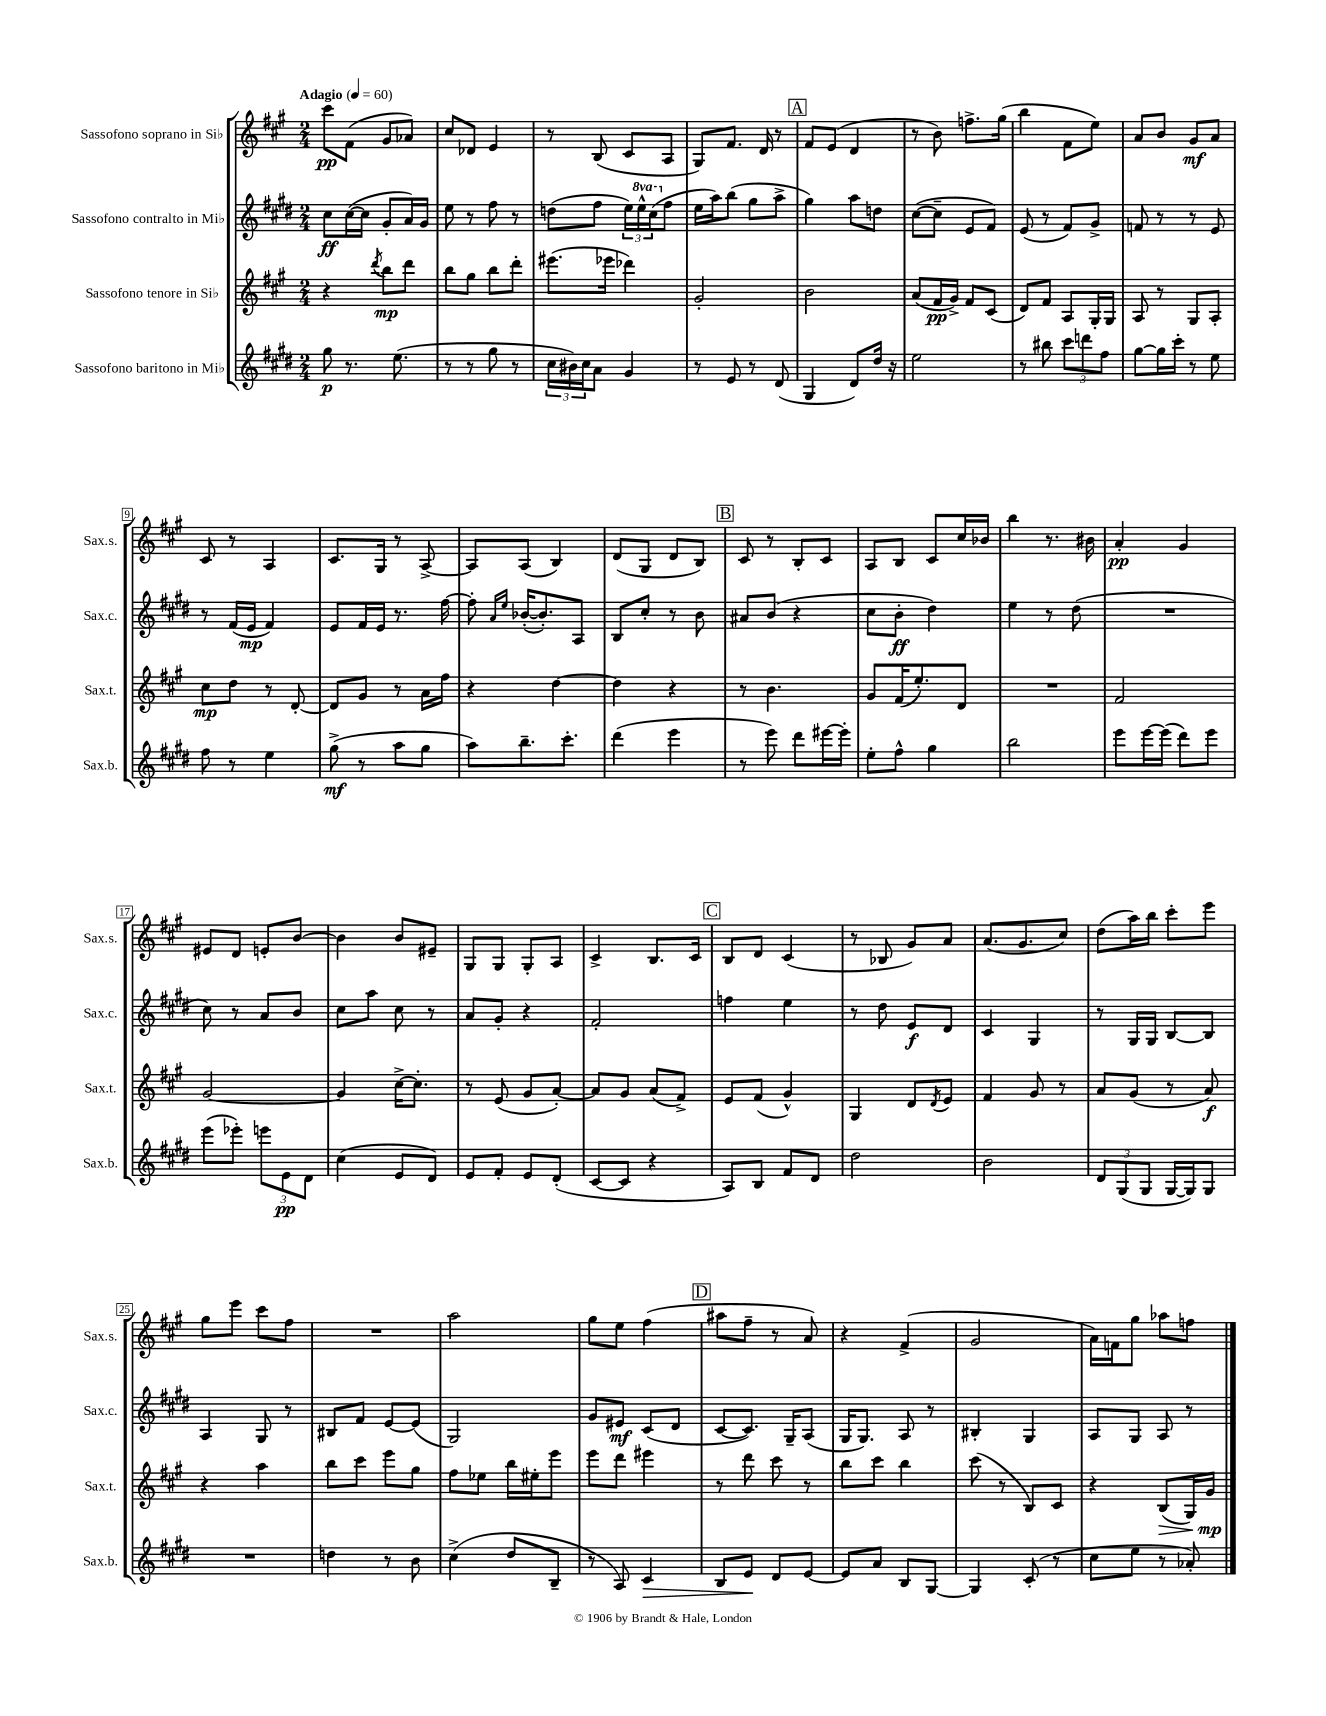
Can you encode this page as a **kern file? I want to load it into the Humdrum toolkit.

**kern	**dynam	**kern	**dynam	**kern	**dynam	**kern	**dynam
*part4	*part4	*part3	*part3	*part2	*part2	*part1	*part1
*staff4	*staff4	*staff3	*staff3	*staff2	*staff2	*staff1	*staff1
*I"Sassofono baritono in Mi♭	*	*I"Sassofono tenore in Si♭	*	*I"Sassofono contralto in Mi♭	*	*I"Sassofono soprano in Si♭	*
*I'Sax.b.	*	*I'Sax.t.	*	*I'Sax.c.	*	*I'Sax.s.	*
*clefG2	*	*clefG2	*	*clefG2	*	*clefG2	*
*k[f#c#g#d#]	*	*k[f#c#g#]	*	*k[f#c#g#d#]	*	*k[f#c#g#]	*
*M2/4	*	*M2/4	*	*M2/4	*	*M2/4	*
*MM60	*	*MM60	*	*MM60	*	*MM60	*
=1	=1	=1	=1	=1	=1	=1	=1
!	!	!	!	!	!	!LO:TX:a:B:t=Adagio	!
8gg#\	p	4r	.	8cc#\L	ff	8ccc#\L	pp
8.r	.	.	.	([16cc#\L	.	(8f#\J	.
.	.	.	.	16cc#\JJ]	.	.	.
.	.	8qddd/	.	.	.	.	.
.	.	8bb\L	mp	8g#'/L	.	8g#/L	.
(8.ee\	.	.	.	.	.	.	.
.	.	8ddd\J	.	16a/L)	.	8a-X/J)	.
.	.	.	.	16g#/JJ	.	.	.
=2	=2	=2	=2	=2	=2	=2	=2
8r	.	8bb\L	.	8ee\	.	8cc#/L	.
8r	.	8gg#\J	.	8r	.	8d-X/J	.
8gg#\	.	8bb\L	.	8ff#\	.	4e/	.
8r	.	8ddd'\J	.	8r	.	.	.
=3	=3	=3	=3	=3	=3	=3	=3
24cc#\LL	.	(8.eee#X\L	.	(8ddn\L	.	8r	.
24b#X\)	.	.	.	.	.	.	.
24cc#\J	.	.	.	.	.	.	.
8a\J	.	.	.	8ff#\J	.	(8B/	.
.	.	16eee-X\Jk	.	.	.	.	.
4g#/	.	4ddd-X\)	.	24ee\LL)	.	8c#/L	.
*	*	*	*	*8va	*	*	*
.	.	.	.	24eee^^\	.	.	.
.	.	.	.	(24ccc#\J	.	.	.
*	*	*	*	*X8va	*	*	*
.	.	.	.	8ff#\J	.	8A/J	.
=4	=4	=4	=4	=4	=4	=4	=4
8r	.	2g#'/	.	16ee\LL	.	8G#/L)	.
.	.	.	.	16aa\J)	.	.	.
8e/	.	.	.	(8bb\J	.	8.f#/J	.
8r	.	.	.	8gg#\L	.	.	.
.	.	.	.	.	.	16d/	.
(8d#/	.	.	.	8aa^\J	.	8r	.
!!LO:REH:place=s1:t=A
=5	=5	=5	=5	=5	=5	=5	=5
4G#/	.	2b\	.	4gg#\)	.	8f#/L	.
.	.	.	.	.	.	(8e/J	.
8d#/L)	.	.	.	8aa\L	.	4d/	.
16dd#/Jk	.	.	.	8ddn\J	.	.	.
16r	.	.	.	.	.	.	.
=6	=6	=6	=6	=6	=6	=6	=6
2ee\	.	(8a/L	.	([8cc#\L	.	8r	.
.	.	16f#/L	pp	8cc#~\J]	.	8b\)	.
.	.	16g#^/JJ)	.	.	.	.	.
.	.	8f#/L	.	8e/L	.	8.ffn^\L	.
.	.	(8c#/J	.	8f#/J)	.	.	.
.	.	.	.	.	.	(16gg#\Jk	.
=7	=7	=7	=7	=7	=7	=7	=7
8r	.	8d/L)	.	(8e/	.	4bb\	.
8bb#X\	.	8f#/J	.	8r	.	.	.
12ccc#\L	.	8A/L	.	8f#/L)	.	8f#\L	.
12dddn\	.	.	.	.	.	.	.
.	.	16G#'/L	.	8g#^/J	.	8ee\J)	.
12ff#\J	.	.	.	.	.	.	.
.	.	16G#/JJ	.	.	.	.	.
=8	=8	=8	=8	=8	=8	=8	=8
[8gg#\L	.	8A/	.	8fn/	.	8a/L	.
16gg#\L]	.	8r	.	8r	.	8b/J	.
16ccc#'\JJ	.	.	.	.	.	.	.
8r	.	8G#/L	.	8r	.	8g#/L	mf
8ee\	.	8A'/J	.	8e/	.	8a/J	.
!!LO:LB:g=z
=9	=9	=9	=9	=9	=9	=9	=9
8ff#\	.	8cc#\L	mp	8r	.	8c#/	.
8r	.	8dd\J	.	(16f#/LL	.	8r	.
.	.	.	.	16e/JJ	mp	.	.
4ee\	.	8r	.	4f#/)	.	4A/	.
.	.	[8d'/	.	.	.	.	.
=10	=10	=10	=10	=10	=10	=10	=10
(8gg#^\	mf	8d/L]	.	8e/L	.	8.c#/L	.
8r	.	8g#/J	.	16f#/L	.	.	.
.	.	.	.	16e/JJ	.	16G#/Jk	.
8aa\L	.	8r	.	8.r	.	8r	.
8gg#\J	.	16a\LL	.	.	.	[8A^/	.
.	.	16ff#\JJ	.	[16ff#\	.	.	.
=11	=11	=11	=11	=11	=11	=11	=11
8aa\L)	.	4r	.	8ff#'\]	.	8A/L]	.
.	.	.	.	16qqa/LL	.	.	.
.	.	.	.	16qqee/JJ	.	.	.
8.bb~\	.	.	.	([16b-X'/KL	.	(8A/J	.
.	.	.	.	8.b-'/])	.	.	.
.	.	[4dd\	.	.	.	4B/)	.
8.ccc#'\J	.	.	.	.	.	.	.
.	.	.	.	8A/J	.	.	.
=12	=12	=12	=12	=12	=12	=12	=12
(4ddd#\	.	4dd\]	.	8B/L	.	(8d/L	.
.	.	.	.	8cc#'/J	.	8G#/J	.
4eee\	.	4r	.	8r	.	8d/L	.
.	.	.	.	8b\	.	8B/J)	.
!!LO:REH:place=s1:t=B
=13	=13	=13	=13	=13	=13	=13	=13
8r	.	8r	.	8a#X/L	.	8c#/	.
8eee\)	.	4.b\	.	(8b/J	.	8r	.
8ddd#\L	.	.	.	4r	.	8B'/L	.
[16eee#X\L	.	.	.	.	.	8c#/J	.
16eee#'\JJ]	.	.	.	.	.	.	.
=14	=14	=14	=14	=14	=14	=14	=14
8ee'\L	.	8g#/L	.	8cc#\L	.	8A/L	.
8ff#^^\J	.	(16f#/K	.	8b'\J	ff	8B/J	.
.	.	8.ee'/)	.	.	.	.	.
4gg#\	.	.	.	4dd#\)	.	8c#/L	.
.	.	8d/J	.	.	.	16cc#/L	.
.	.	.	.	.	.	16b-X/JJ	.
=15	=15	=15	=15	=15	=15	=15	=15
2bb\	.	2r	.	4ee\	.	4bb\	.
.	.	.	.	8r	.	8.r	.
.	.	.	.	(8dd#\	.	.	.
.	.	.	.	.	.	16b#X\	.
=16	=16	=16	=16	=16	=16	=16	=16
8eee\L	.	2f#/	.	2r	.	4a'/	pp
[16eee\L	.	.	.	.	.	.	.
(16eee\JJ]	.	.	.	.	.	.	.
8ddd#\L)	.	.	.	.	.	4g#/	.
8eee\J	.	.	.	.	.	.	.
!!LO:LB:g=z
=17	=17	=17	=17	=17	=17	=17	=17
(8eee\L	.	[2g#/	.	8cc#\)	.	8e#X/L	.
8eee-X'\J)	.	.	.	8r	.	8d/J	.
12eeen\L	.	.	.	8a/L	.	8en'/L	.
12e\	pp	.	.	.	.	.	.
.	.	.	.	8b/J	.	[8b/J	.
12d#\J	.	.	.	.	.	.	.
=18	=18	=18	=18	=18	=18	=18	=18
(4cc#\	.	4g#/]	.	8cc#\L	.	4b\]	.
.	.	.	.	8aa\J	.	.	.
8e/L	.	[16cc#^\KL	.	8cc#\	.	8b/L	.
.	.	8.cc#'\J]	.	.	.	.	.
8d#/J)	.	.	.	8r	.	8e#X~/J	.
=19	=19	=19	=19	=19	=19	=19	=19
8e/L	.	8r	.	8a/L	.	8G#/L	.
8f#'/J	.	(8e/	.	8g#'/J	.	8G#/J	.
8e/L	.	8g#/L	.	4r	.	8G#'/L	.
(8d#'/J	.	[8a'/J)	.	.	.	8A/J	.
=20	=20	=20	=20	=20	=20	=20	=20
[8c#/L	.	8a/L]	.	2f#'/	.	4c#^/	.
8c#/J]	.	8g#/J	.	.	.	.	.
4r	.	(8a/L	.	.	.	8.B/L	.
.	.	8f#^/J)	.	.	.	.	.
.	.	.	.	.	.	16c#/Jk	.
!!LO:REH:place=s1:t=C
=21	=21	=21	=21	=21	=21	=21	=21
8A/L)	.	8e/L	.	4ffn\	.	8B/L	.
8B/J	.	(8f#/J	.	.	.	8d/J	.
8f#/L	.	4g#^^/)	.	4ee\	.	(4c#/	.
8d#/J	.	.	.	.	.	.	.
=22	=22	=22	=22	=22	=22	=22	=22
2dd#\	.	4G#/	.	8r	.	8r	.
.	.	.	.	8dd#\	.	8B-X/	.
.	.	8d/L	.	8e/L	f	8g#/L)	.
.	.	8qd/	.	.	.	.	.
.	.	8e/J	.	8d#/J	.	8a/J	.
=23	=23	=23	=23	=23	=23	=23	=23
2b\	.	4f#/	.	4c#/	.	(8.a/L	.
.	.	.	.	.	.	8.g#/	.
.	.	8g#/	.	4G#/	.	.	.
.	.	8r	.	.	.	8cc#/J)	.
=24	=24	=24	=24	=24	=24	=24	=24
12d#/L	.	8a/L	.	8r	.	(8dd\L	.
(12G#/	.	.	.	.	.	.	.
.	.	(8g#/J	.	16G#/LL	.	16aa\L)	.
12G#/J	.	.	.	.	.	.	.
.	.	.	.	16G#/JJ	.	16bb\JJ	.
[16G#/LL	.	8r	.	[8B/L	.	8ccc#'\L	.
16G#/J])	.	.	.	.	.	.	.
8G#/J	.	8a/)	f	8B/J]	.	8eee\J	.
!!LO:LB:g=z
=25	=25	=25	=25	=25	=25	=25	=25
2r	.	4r	.	4A/	.	8gg#\L	.
.	.	.	.	.	.	8eee\J	.
.	.	4aa\	.	8G#/	.	8ccc#\L	.
.	.	.	.	8r	.	8ff#\J	.
=26	=26	=26	=26	=26	=26	=26	=26
4ddn\	.	8bb\L	.	8B#X/L	.	2r	.
.	.	8ccc#\J	.	8f#/J	.	.	.
8r	.	8eee\L	.	[8e/L	.	.	.
8b\	.	8gg#\J	.	(8e/J]	.	.	.
=27	=27	=27	=27	=27	=27	=27	=27
(4cc#^\	.	8ff#\L	.	2G#/)	.	2aa\	.
.	.	8ee-X\J	.	.	.	.	.
8dd#/L	.	16bb\LL	.	.	.	.	.
.	.	16ee#X'\J	.	.	.	.	.
8B~/J	.	8eee\J	.	.	.	.	.
=28	=28	=28	=28	=28	=28	=28	=28
8r	.	8eee\L	.	8g#/L	.	8gg#\L	.
8A/)	.	8ddd\J	.	8e#X/J	mf	8ee\J	.
!	!LO:HP:b	!	!	!	!	!	!
4c#/	>	4eee#X\	.	(8c#/L	.	(4ff#\	.
.	.	.	.	8d#/J	.	.	.
!!LO:REH:place=s1:t=D
=29	=29	=29	=29	=29	=29	=29	=29
8B/L	.	8r	.	[8c#/L	.	8aa#X\L	.
8e/J	.	8ddd\	.	8.c#/J])	.	8ff#~\J	.
8d#/L	]	8ccc#\	.	.	.	8r	.
.	.	.	.	16G#~/KL	.	.	.
[8e/J	.	8r	.	(8A/J	.	8a/)	.
=30	=30	=30	=30	=30	=30	=30	=30
8e/L]	.	8bb\L	.	16G#/KL	.	4r	.
.	.	.	.	8.G#/J)	.	.	.
8a/J	.	8ccc#\J	.	.	.	.	.
8B/L	.	4bb\	.	8A/	.	(4f#^/	.
[8G#/J	.	.	.	8r	.	.	.
=31	=31	=31	=31	=31	=31	=31	=31
4G#/]	.	(8ccc#\	.	4B#X'/	.	2g#/	.
.	.	8r	.	.	.	.	.
(8c#'/	.	8B/L)	.	4G#/	.	.	.
8r	.	8c#/J	.	.	.	.	.
=32	=32	=32	=32	=32	=32	=32	=32
8cc#\L	.	4r	.	8A/L	.	16a\LL)	.
.	.	.	.	.	.	16fn\J	.
8ee\J	.	.	.	8G#/J	.	8gg#\J	.
!	!	!	!LO:HP:b	!	!	!	!
8r	.	(8B/L	>	8A/	.	8aa-X\L	.
8a-X'/)	.	16G#/L)	.	8r	.	8ffn\J	.
.	.	16g#/JJ	mp	.	.	.	.
.	.	.	]	.	.	.	.
==	==	==	==	==	==	==	==
*-	*-	*-	*-	*-	*-	*-	*-
